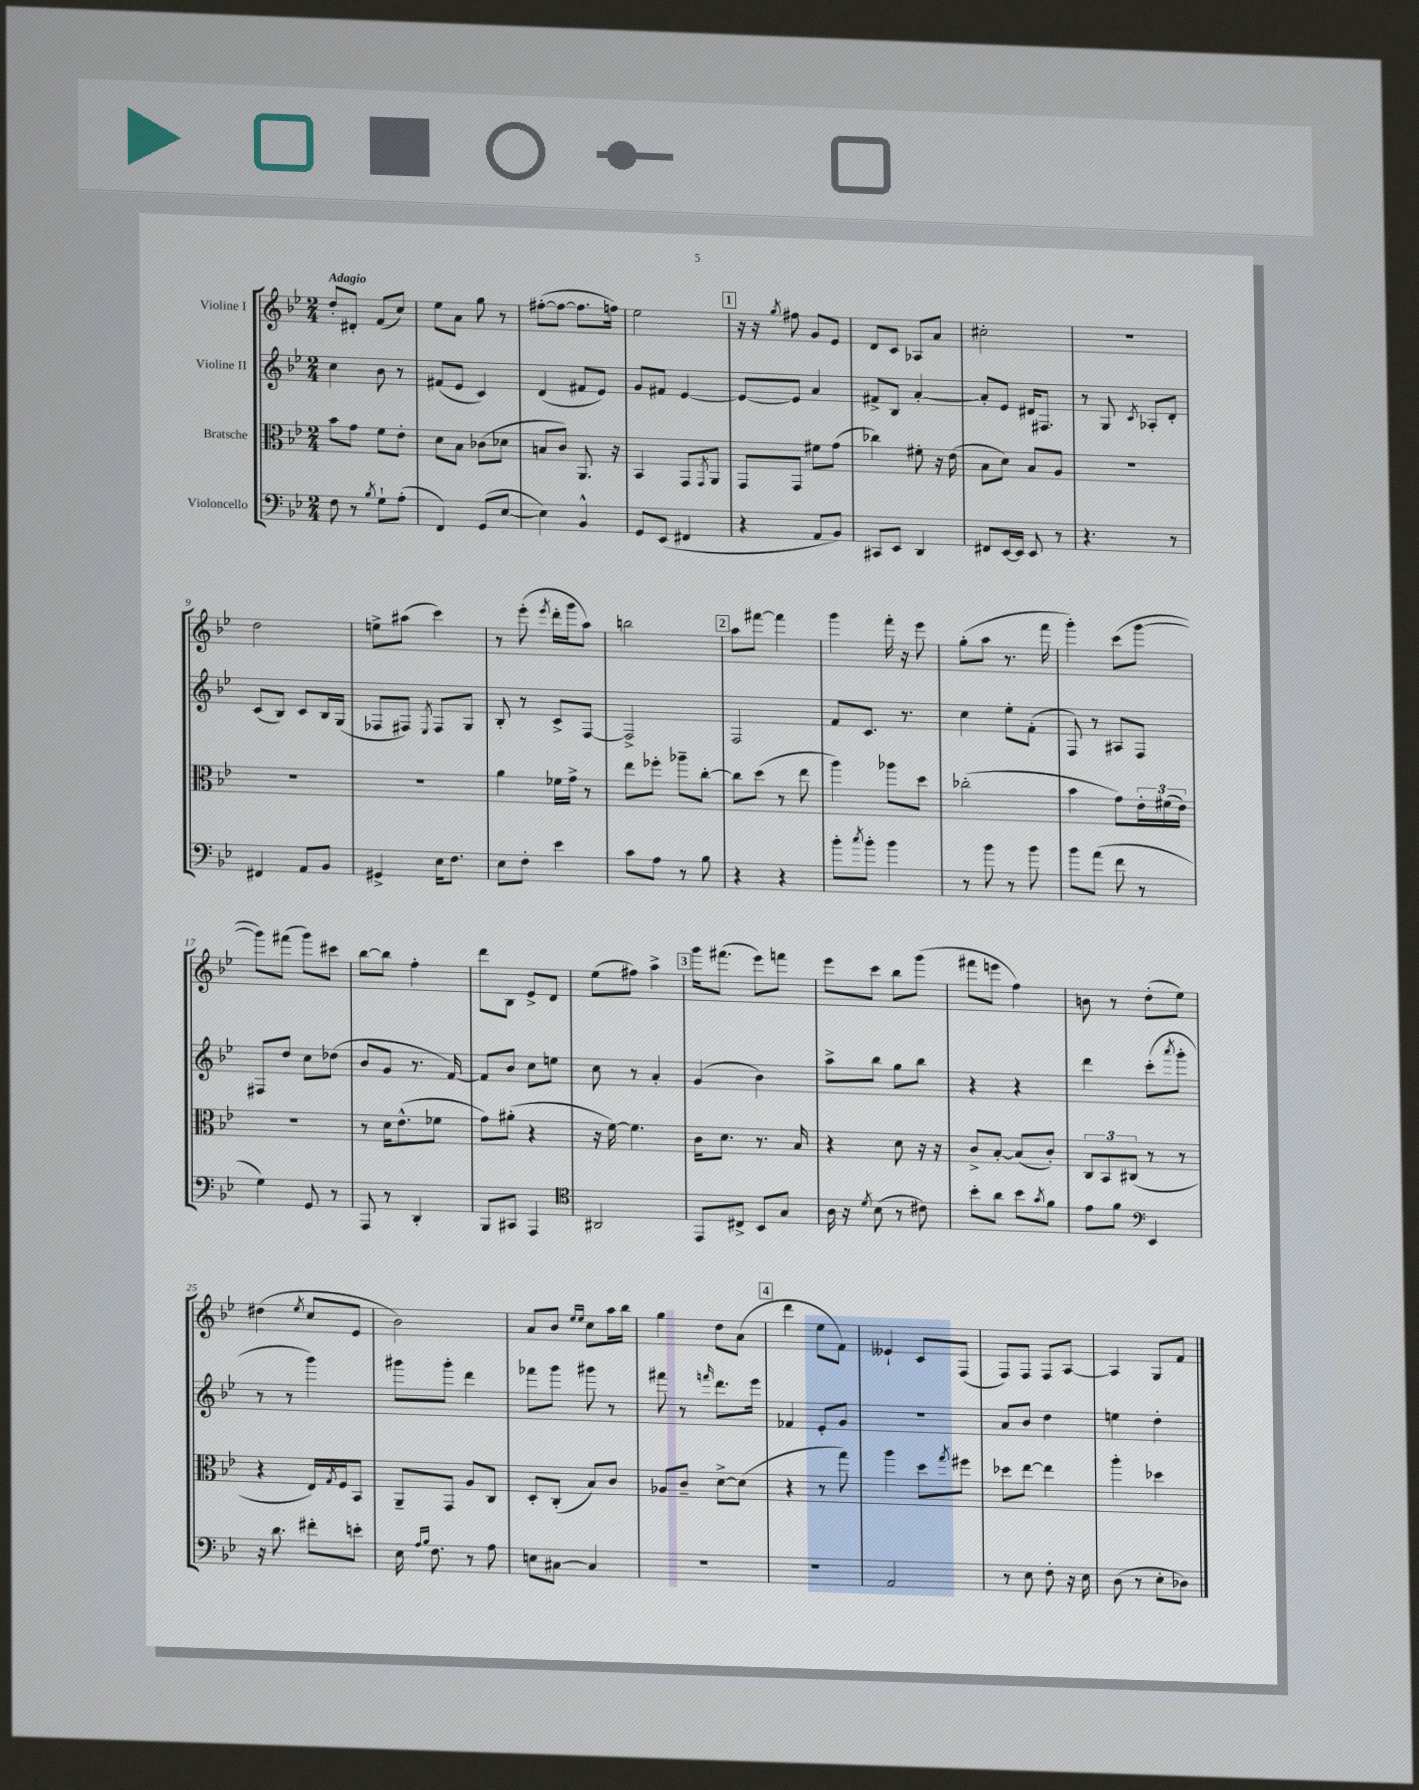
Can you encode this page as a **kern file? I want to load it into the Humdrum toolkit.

**kern	**kern	**kern	**kern
*staff4	*staff3	*staff2	*staff1
*clefF4	*clefC3	*clefG2	*clefG2
*k[b-e-]	*k[b-e-]	*k[b-e-]	*k[b-e-]
*M2/4	*M2/4	*M2/4	*M2/4
8F\	8b-\L	4cc\	8dd'/L
8r	8g\J	.	8d#'/J
8qB-/	.	.	.
8G`\L	8f\L	8b-\	(8f/L
(8A'\J	8e-'\J	8r	8cc/J)
=	=	=	=
4FF/)	8d\L	(8f#/L	8ee-\L
.	8B-\J	8e-/J	8a\J
(8GG/L	(8c-\L	4c/)	8gg\
[8E-/J	8d-\J	.	8r
=	=	=	=
4E-\])	8B/L	(4d/	([8ff#'\L
.	8c/J)	.	8ff#\_J
4BB-^^/	8.AA/	8f#/L	8.ff#\]L
.	.	8e-/J)	.
.	16r	.	16ff\Jk)
=	=	=	=
8GG/L	4BB-/	8g/L	2ee-\
(8EE-/J	.	8f#/J	.
4FF#/	8GG/L	[4e-/	.
.	8qGG/	.	.
.	8AA/J	.	.
=	=	=	=
4r	8GG/L	8e-/_L	16r
.	.	.	16r
.	.	.	8qgg/
.	8GG/J	8e-/]J	8ff#\
8AA/L	8f#\L	4a/	8g/L
8BB-/J)	(8g\J	.	8e-/J
=	=	=	=
8CC#/L	4cc-\)	8f#^/L	8d/L
8EE-/J	.	8B-/J	8c/J
4DD/	8f#'\	[4a'/	8A-/L
.	16r	.	8a/J
.	(16e-\	.	.
=	=	=	=
8FF#/L	8B-\L	8a'/]L	2cc#'\
[16EE-/L	8d\J)	8e-/J	.
16EE-/]JJ	.	.	.
8EE-/	8B-/L	16d#/LK	.
.	.	8.F#/J	.
8r	8A/J	.	.
=	=	=	=
4.r	2r	8r	2r
.	.	8G/	.
.	.	8qc/	.
.	.	8A-'/L	.
8r	.	8d'/J	.
=	=	=	=
4FF#/	2r	(8c/L	2dd\
.	.	8B-/J)	.
8AA/L	.	8c/L	.
8BB-/J	.	16B-/L	.
.	.	(16G/JJ	.
=	=	=	=
4GG#^/	2r	8F-/L	8ee^\L
.	.	8F#/J)	(8aa#\J
.	.	8qE-/	.
16E-\LK	.	8F#/L	4ccc\)
8.F\J	.	.	.
.	.	8G/J	.
=	=	=	=
8E-\L	4a\	8B-'/	8r
8F'\J	.	8r	(8eee-'\
.	.	.	8qeee-/
4e-\	16f-\LL	8c^/L	16ddd'\LL
.	16g^\JJ	.	16ggg\J
.	8r	[8F/J	8aa\J)
=	=	=	=
8c\L	8ee-\L	2F^/]	2bb\
8A\J	8ff-'\J	.	.
8r	8aa-~\L	.	.
8B-\	[8cc'\J	.	.
=	=	=	=
4r	8cc\]L	2F/	8aa\L
.	(8dd\J	.	[8fff#\J
4r	8r	.	4fff#\]
.	8ee-\	.	.
=	=	=	=
8b-'\L	4aa\)	8f/L	4ggg\
8qcc/	.	.	.
8b-'\J	.	8.c/J	.
4b-\	8aa-\L	.	16fff'\
.	.	8.r	16r
.	8dd\J	.	8eee-\
=	=	=	=
8r	(2cc-'\	4cc\	(8gg'\L
8b-\	.	.	8aa\J
8r	.	8ee-'\L	8.r
8b-\	.	(8f'\J	.
.	.	.	16fff\
=	=	=	=
8b-\L	4b-\	8F/)	4ggg'\)
(8a\J	.	8r	.
8f\	8g\L)	8A#/L	(8ccc\L
8r	24e-'\L	8F/J	[8ggg\J
.	(24f#\	.	.
.	24e-\JJ)	.	.
=	=	=	=
4G\)	2r	8F#/L	8ggg\]L)
.	.	8dd/J	(8fff#\J
8GG/	.	8cc\L	8ggg\L)
8r	.	(8dd-\J	8ccc#\J
=	=	=	=
8AAA/	8r	8b-/L	[8bb-\L
8r	16d\LK	8g/J	8bb-\]J
.	(8.e-^^\	.	.
4DD'/	.	8.r	4ff'\
.	8f-\J	.	.
.	.	[16f/)	.
=	=	=	=
8BBB-/L	8g\L)	8f/]L	8ddd\L
8CC#/J	(8a#'\J	8b-/J	8B-\J
4AAA/	4r	8cc\L	8e-^/L
.	.	8ee\J	8d/J
=	=	=	=
*clefC4	*	*	*
2AA#/	16r	8cc\	(8ee-\L
.	[16f\)	.	.
.	4.f\]	8r	8ff#\J)
.	.	4a'/	4aa^\
=	=	=	=
8EE-/L	16c\LK	(4g/	16ggg\LK
.	8.d\J	.	(8.fff#\J
8C#^/J	.	.	.
8BB-/L	8.r	4b-\)	8eee-\L)
8G/J	.	.	8fff\J
.	16B-/	.	.
=	=	=	=
16A\	4r	8aa^\L	8eee-\L
16r	.	.	.
8qd/	.	.	.
(8B-\	.	8bb-\J	8ccc\J
8r	8d\	8gg\L	8bb-\L
8c#\)	16r	8bb-\J	(8ggg\J
.	16r	.	.
=	=	=	=
8b-'\L	8c^/L	4r	8fff#\L
8a\J	[8B-'/J	.	8eee\J
8b-\L	(8B-/]L	4r	4ff\)
8qg/	.	.	.
8f\J	8c'/J)	.	.
=	=	=	=
8e-\L	12C/L	4ddd\	8b\
.	12BB-/	.	.
8f\J	.	.	8r
.	(12C#/J	.	.
*clefF4	*	*	*
4EE-/	8r	(8ccc'\L	(8dd'\L
.	.	8qaaa/	.
.	8r	8ggg'\J	8ee-\J)
=	=	=	=
16r	4r	8r	(4dd#\
8.d\	.	.	.
.	.	8r	.
.	.	.	8qee-/
8f#'\L	16E-/LL)	4ggg\)	8cc/L
.	8qG/	.	.
.	16F/J	.	.
8e'\J	8BB-/J	.	8e-/J
=	=	=	=
16E-\	8AA~/L	8ggg#\L	2b-\)
16qqA/LL	.	.	.
16qqB-/JJ	.	.	.
8.F\	.	.	.
.	8GG/J	8ggg#'\J	.
8r	8A/L	4ddd\	.
8A\	8C/J	.	.
=	=	=	=
8E\L	8D'/L	8fff-\L	8a/L
[8C#\J	(8C'/J	8ggg\J	8b-/J
.	.	.	16qqee-/LL
.	.	.	16qqee-/JJ
4C#/]	8B-/L)	8ggg#\	8cc\L
.	8c/J	8r	16aa\L
.	.	.	16bb-\JJ
=	=	=	=
2r	8A-/L	8fff#\	4gg\
.	8c~/J	8r	.
.	.	16qqfff/	.
.	[8d^\L	8.ddd\L	8dd\L
.	(8d\]J	.	(8a\J
.	.	16eee-\Jk	.
=	=	=	=
2r	4r	4f-/	4ddd\
.	8r	8e-'/L	8ee-\L
.	8gg\)	8g/J	8f\J)
=	=	=	=
2AA/	4aa\	2r	4e--`/
.	8dd\L	.	8c/L
.	8qgg/	.	.
.	8ff#\J	.	(8F/J
=	=	=	=
8r	8dd-\L	8a/L	8F/L)
8E-\	[8ee-\J	8b-/J	8F/J
8F'\	4ee-\]	4dd\	8F/L
16r	.	.	[8A/J
16E-\	.	.	.
=	=	=	=
(8D\	4aa'\	4ee\	4A/]
8r	.	.	.
8E-'\L	4dd-\	4dd'\	8G/L
8D-\J)	.	.	8f/J
==	==	==	==
*-	*-	*-	*-
